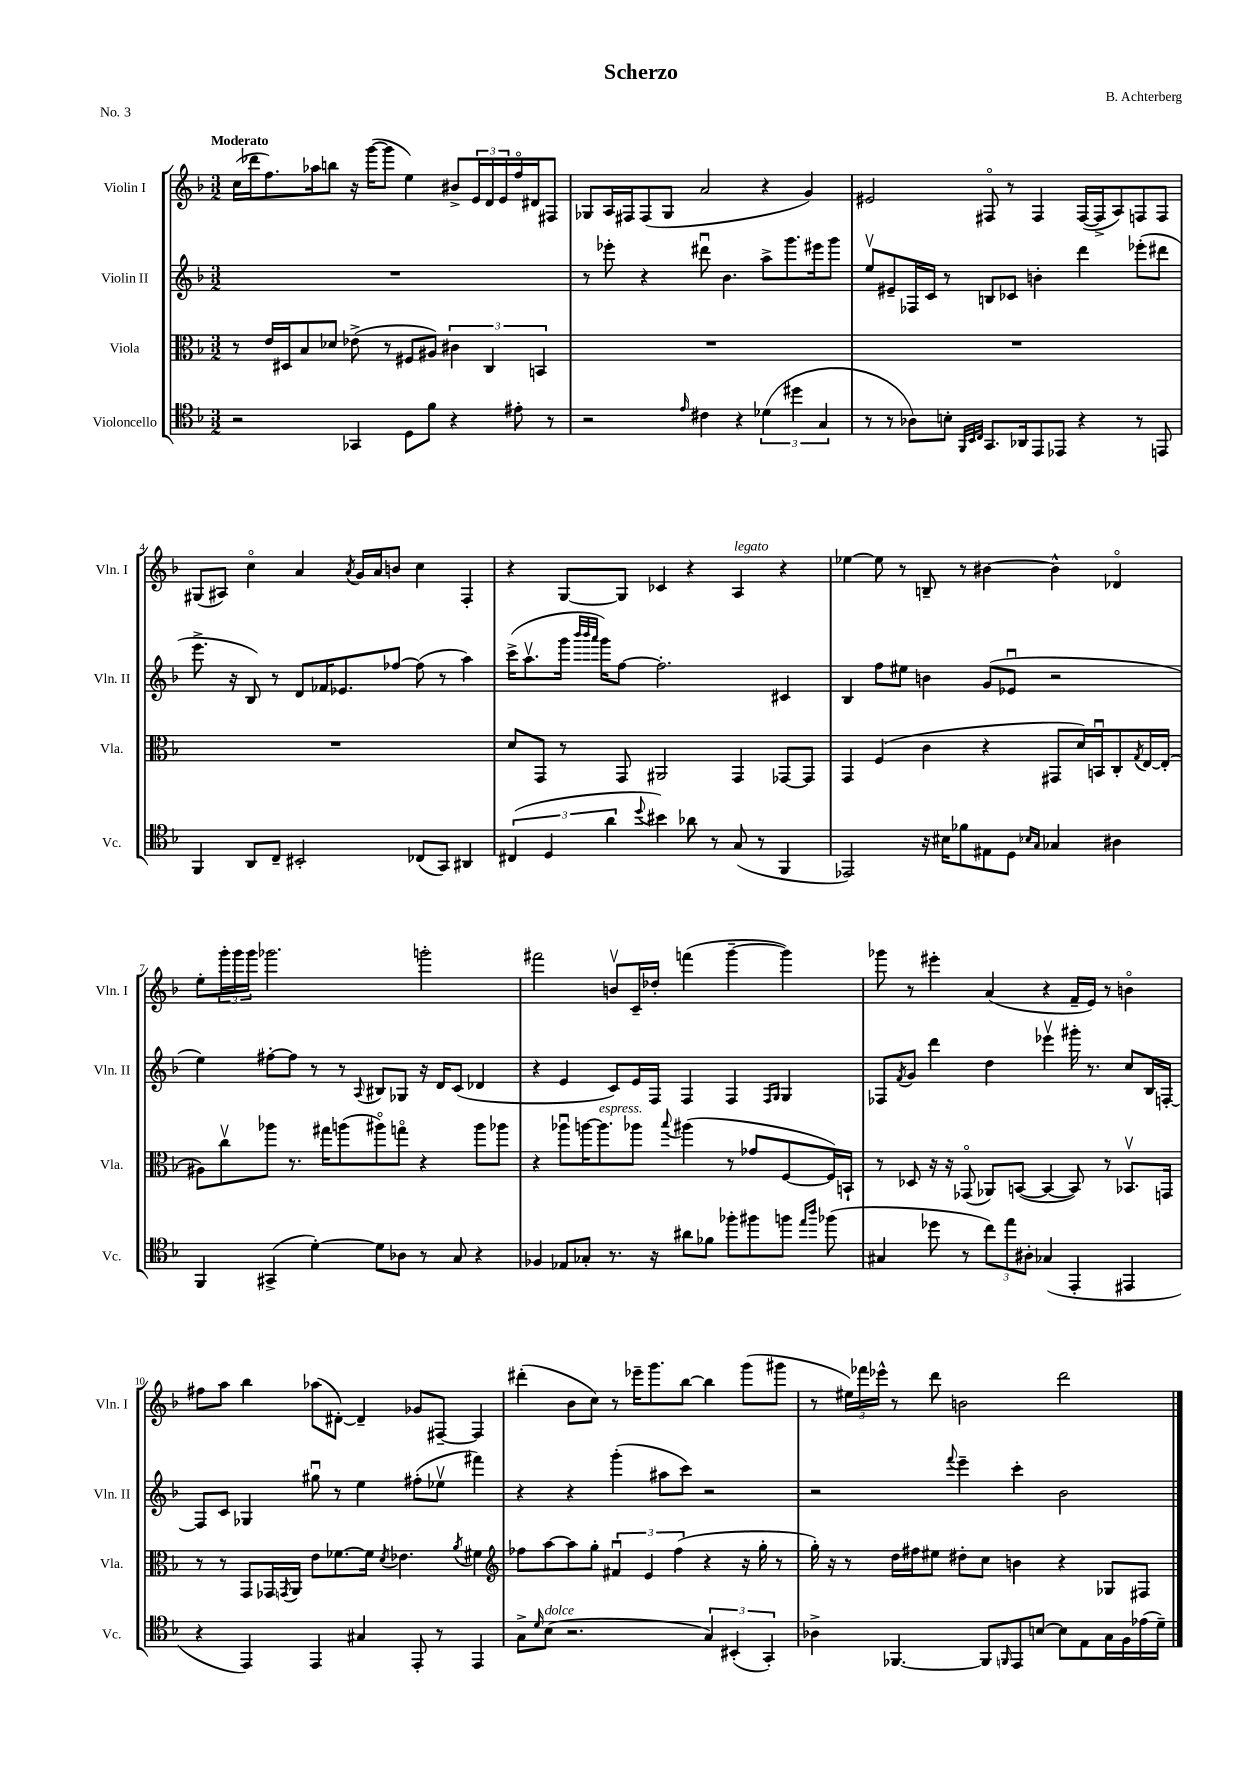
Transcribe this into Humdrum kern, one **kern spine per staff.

**kern	**kern	**kern	**kern
*part4	*part3	*part2	*part1
*staff4	*staff3	*staff2	*staff1
*I"Violoncello	*I"Viola	*I"Violin II	*I"Violin I
*I'Vc.	*I'Vla.	*I'Vln. II	*I'Vln. I
*clefC4	*clefC3	*clefG2	*clefG2
*k[b-]	*k[b-]	*k[b-]	*k[b-]
*M3/2	*M3/2	*M3/2	*M3/2
=1	=1	=1	=1
!	!	!	!LO:TX:a:B:t=Moderato
2r	8r	1.r	(16cc\LL
.	.	.	16ddd-X\J
.	16e/LL	.	8.ff\)
.	16D#X/J	.	.
.	8B-/	.	.
.	.	.	16aa-X\k
.	8d-X/J	.	8bbn\J
4GG-X/	(8e-X^\	.	16r
.	.	.	([16ggg\KL
.	8r	.	8ggg\J]
8D\L	8F#X/L	.	4ee\)
8f\J	8A#X/J)	.	.
4r	6c#X\	.	8b#X^/L
.	.	.	24e/L
.	6C/	.	24d/
.	.	.	24e/
8e#X'\	.	.	16ff/
.	.	.	16d#X/J
.	6BBn/	.	.
8r	.	.	8F#X/J
=2	=2	=2	=2
2r	1.r	8r	8G-X/L
.	.	8eee-X'\	16A/L
.	.	.	16F#X/J
.	.	4r	(8F#/
.	.	.	8G-/J
16qqe/	.	.	.
4c#X\	.	8ddd#Xu\	2a/
.	.	4.b-\	.
4r	.	.	.
(6d-X\	.	8aa^\L	4r
.	.	8.ggg\	.
6dd#X\	.	.	.
.	.	.	4g/)
.	.	16eee#X\k	.
6G/	.	.	.
.	.	8ggg\J	.
=3	=3	=3	=3
8r	1.r	8eev/L	2e#X/
8r	.	8e#X~/	.
8A-X\L)	.	16F-X/L	.
.	.	16c/JJ	.
8Bn'\J	.	8r	.
32qqFF/LLL	.	.	.
32qqBB-/	.	.	.
32qqC/JJJ	.	.	.
8.GG/L	.	8Bn/L	8F#X/
.	.	8c-X/J	8r
16AA-X/k	.	.	.
8EE/	.	4bn'\	4F#/
8EE-X/J	.	.	.
4r	.	4ddd\	([16F#/LL
.	.	.	16F#^/J]
.	.	.	8A/)
8r	.	(8eee-X'\L	8Fn/
8EEn/	.	8ddd#X\J	8F/J
!!LO:LB:g=z
=4	=4	=4	=4
4FF/	1.r	8.eee^\	(8G#X/L
.	.	.	8A#X/J)
.	.	16r	.
8AA/L	.	8B-/)	4cc\
8C~/J	.	8r	.
2BB#X'/	.	8d/L	4a/
.	.	16f-X/K	.
.	.	8.e-X/	.
.	.	.	8qa/
.	.	.	16g/LL
.	.	.	16a/J
.	.	[8ff-X/J	8bn/J
(8C-X/L	.	(8ff-\]	4cc\
8GG/J)	.	8r	.
4AA#X/	.	4aa\)	4F'/
=5	=5	=5	=5
(6C#X/	8d/L	(16ccc^\KL	4r
.	.	8.aav\	.
.	8GG/J	.	.
6D/	.	.	.
.	8r	16ggg\Jk	[8G/L
.	.	32qqbbb-/LLL	.
.	.	32qqbbb-/	.
.	.	32qqaaa/JJJ	.
.	.	16ggg\KL)	.
6a\	.	.	.
.	8GG/	[8ff\J	8G/J]
8qqdd/	.	.	.
4b#X\)	2AA#X/	2.ff'\]	4c-X/
8a-X\	.	.	4r
8r	.	.	.
!	!	!	!LO:TX:a:i:t=legato
(8G/	4GG/	.	4A/
8r	.	.	.
4FF/	[8GG-X/L	4c#X/	4r
.	8GG-/J]	.	.
=6	=6	=6	=6
2EE-X/)	4GG/	4B-/	[4ee-X\
.	(4F/	8ff\L	8ee-\]
.	.	8ee#X\J	8r
16r	4c\	4bn\	8Bn~/
16B#X\KL	.	.	.
8f-X\	.	.	8r
8E#X\	4r	(8g/L	[4b#X\
8D\J	.	8e-Xu/J	.
16qqB-X/LL	.	.	.
16qqG/JJ	.	.	.
4G-X/	8GG#X/L	2r	4b#^^\]
.	16d/L)	.	.
.	16BBnu/J	.	.
4A#X\	8C'/	.	4d-X/
.	8qG/	.	.
.	[16E/L	.	.
.	(16E'/JJ]	.	.
!!LO:LB:g=z
=7	=7	=7	=7
4FF/	8A#X\L)	4ee\)	8ee'\L
.	8ccv\	.	24ggg'\L
.	.	.	24ggg\
.	.	.	24ggg\JJ
(4GG#X^/	8aa-X\J	[8ff#X'\L	2.ggg-X\
.	8.r	8ff#\J]	.
[4d'\)	.	8r	.
.	16gg#X\KL	.	.
.	(8aan\	8r	.
.	.	8qqA/	.
8d\L]	8aa#X\)	8B#X/L	.
8A-X\J	8ggn\J	8G-X/J	.
8r	4r	16r	2gggn'\
.	.	16d/KL	.
8G/	.	(8c/J	.
4r	8aa#\L	4d-X/	.
.	8aa-X\J	.	.
=8	=8	=8	=8
4F-X/	4r	4r	2fff#X\
8E-X/L	8aa-Xu\L	4e/	.
8G-X'/J	[16aan\K	.	.
!	!LO:TX:a:i:t=espress.	!	!
.	8.aa\]	.	.
8.r	.	8c/L)	8bnv/L
.	8aa-X\J	16e/L	16c~/L
16r	.	16F/JJ	16dd-X'/JJ
.	8qqbb-/	.	.
8a#X\L	(4aa#X\	4F/	(4fffn\
8f-X\J	.	.	.
8ff-X'\L	8r	4F/	[4ggg~\
8ff#X\	8g-X/L	.	.
.	.	16qqF/LL	.
.	.	16qqG/JJ	.
8ffn\J	[8F/	4G/	4ggg\])
16qqee/LL	.	.	.
16qqaa/JJ	.	.	.
(8ff-X\	16F/L])	.	.
.	16BBn`/JJ	.	.
=9	=9	=9	=9
4G#X/	8r	8F-X/L	8ggg-X\
.	.	8qf/	.
.	8D-X/	8g/J	8r
8dd-X\	16r	4ddd\	4eee#X'\
.	16r	.	.
8r	(8GG-X/	.	.
12cc\L)	8AA-X/L)	4dd\	(4a/
12ee\	.	.	.
.	([8BBn/J	.	.
12A#X'\J	.	.	.
(4G-X/	4BB/_	4eee-Xv\	4r
4EE'/	8BB/])	16ggg#X'\	16f~/LL
.	.	8.r	16e/JJ)
.	8r	.	8r
4EE#X/	8.BB-Xv/L	8cc/L	4bn\
.	.	16B-/L	.
.	16GGn/Jk	[16Fn'/JJ	.
!!LO:LB:g=z
=10	=10	=10	=10
4r	8r	8F/L]	8ff#X\L
.	8r	8c/J	8aa\J
4EE/)	8GG/L	4G-X/	4bb-\
.	16GG-X/L	.	.
.	8qGGn/	.	.
.	16AA/JJ	.	.
4EE/	8e\L	8gg#Xu\	(8aa-X\L
.	[8.f-X\	8r	[8d#X'\J)
4G#X/	.	4ee\	4d#~/]
.	16f-\Jk]	.	.
.	8qd/	.	.
.	4.e-X\	.	.
8EE'/	.	(8ff#X'\L	8g-X/L
8r	.	8ee-Xv\J	[8F#X~/J
.	8qa/	.	.
4EE/	4f#X\	4fff#X\)	4F#/]
=11	=11	=11	=11
*	*clefG2	*	*
8G^\L	8ff-X\L	4r	(4ddd#X'\
16qqd/	.	.	.
!LO:TX:a:i:t=dolce	!	!	!
(8B-\J	[8aa\	.	.
2.r	8aa\]	4r	8b-\L
.	8gg'\J	.	8cc\J)
.	6f#Xu/	(4ggg'\	8r
.	.	.	16eee-X~\KL
.	6e/	.	.
.	.	.	8.ggg\
.	.	8aa#X\L	.
.	(6ff-\	.	.
.	.	8ccc\J)	[8bb-\J
6G/)	4r	2r	4bb-\]
(6BB#X'/	.	.	.
.	16r	.	(8ggg\L
.	16gg'\	.	.
6GG'/)	.	.	.
.	8r	.	8ggg#X\J
=12	=12	=12	=12
4A-X^\	16gg'\)	2r	8r
.	16r	.	.
.	8r	.	24ee#X\LL)
.	.	.	24fff-X\
.	.	.	24eee-X^^\JJ
[4.FF-X/	16dd\LL	.	8r
.	16ff#X\J	.	.
.	8ee#X\J	.	8ddd\
.	.	8qqfff/	.
.	8dd#X'\L	4eee~\	2bn\
8FF-/L]	8cc\J	.	.
16qqFFn/	.	.	.
8EE/	4bn\	4ccc'\	.
[8Bn/J	.	.	.
8B\L]	4r	2b-\	2ddd\
8E\	.	.	.
16G\L	8G-X/L	.	.
16F\	.	.	.
(16e-X\	8F#X/J	.	.
16d~\JJ)	.	.	.
==	==	==	==
*-	*-	*-	*-
